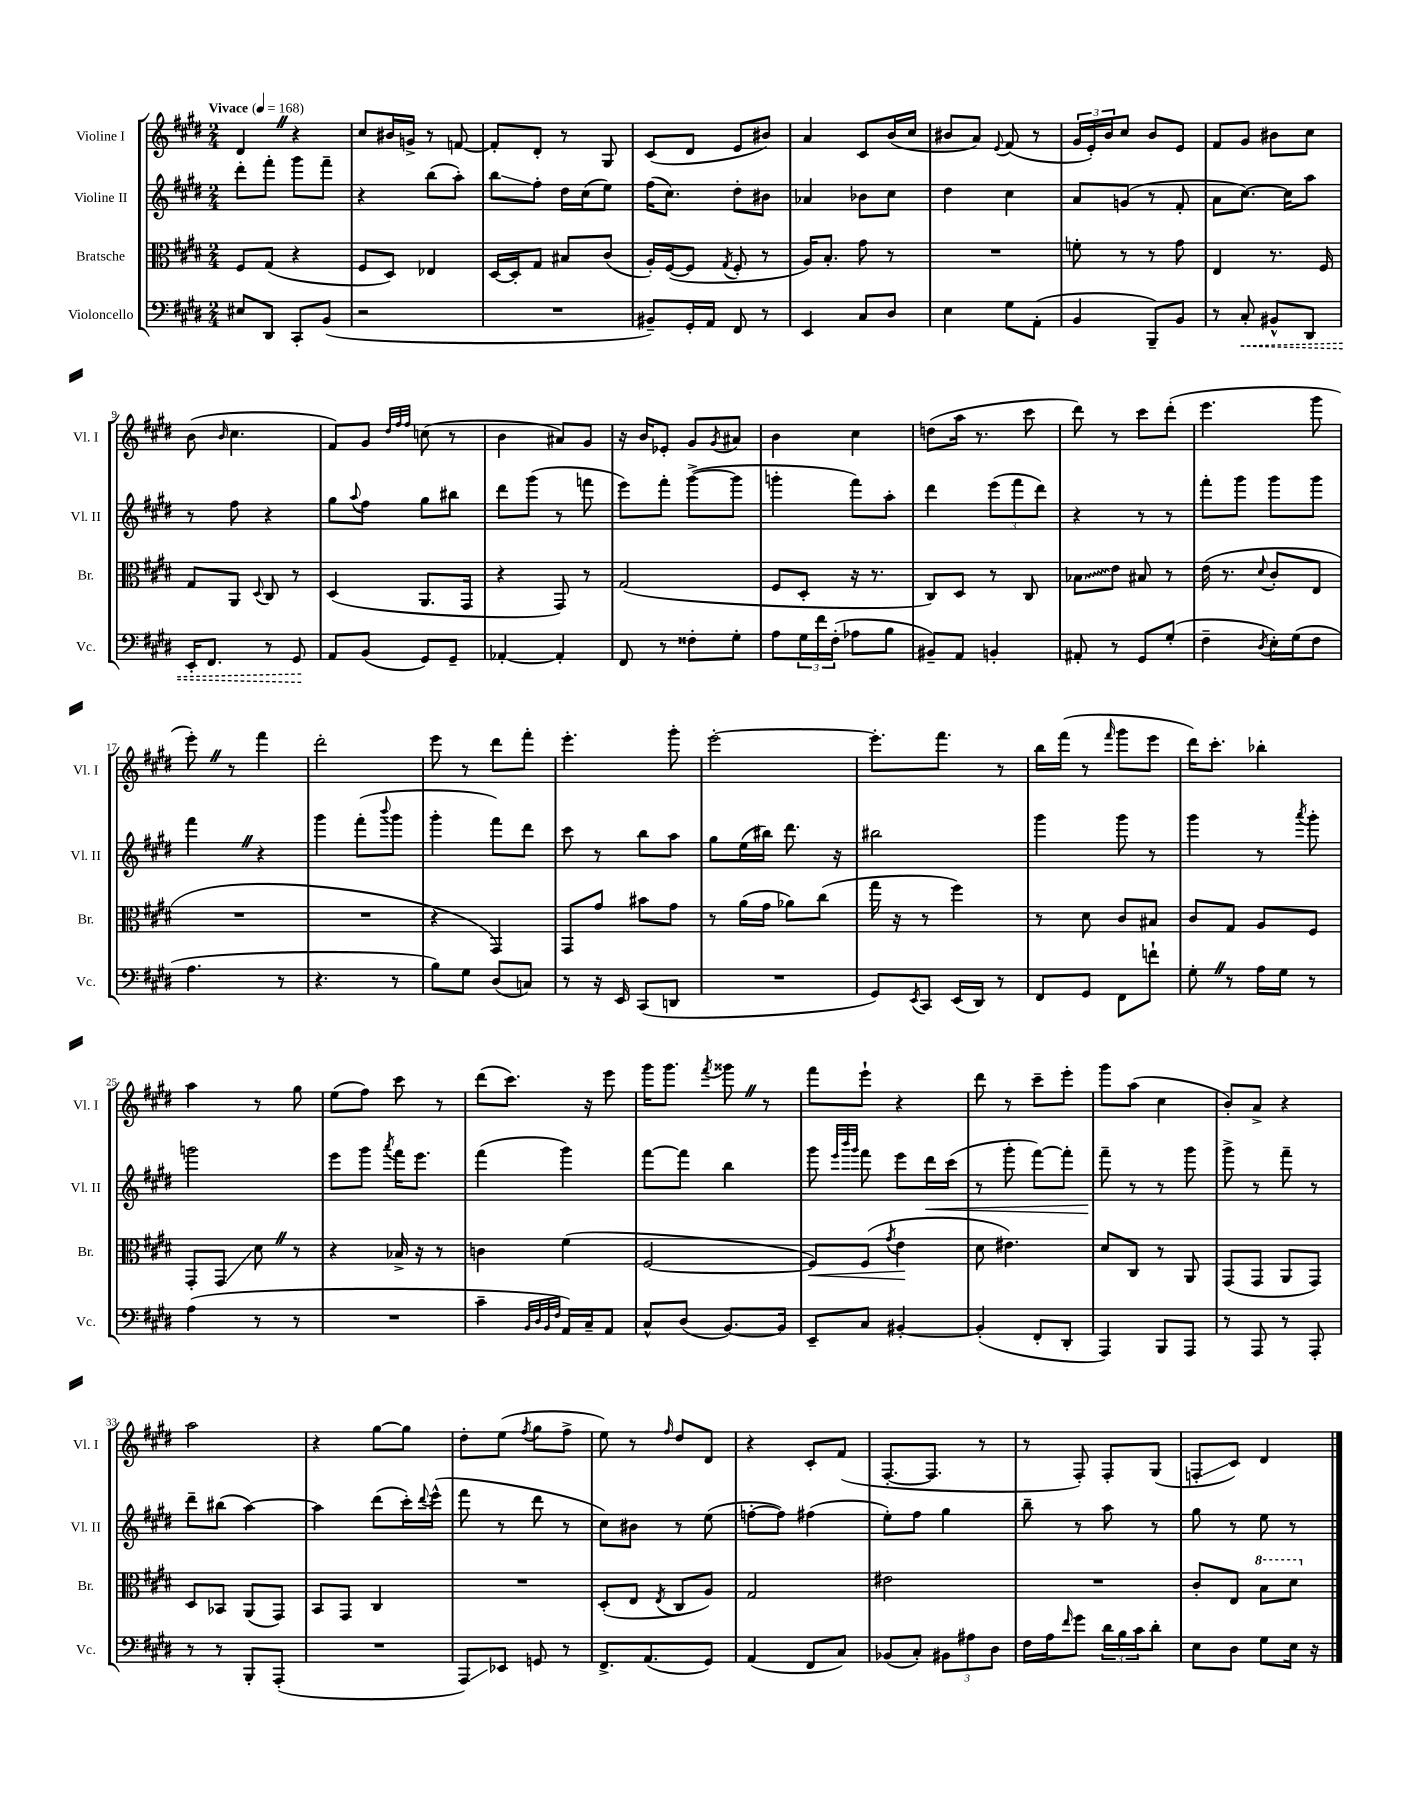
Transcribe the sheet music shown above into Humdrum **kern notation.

**kern	**kern	**kern	**kern
*staff4	*staff3	*staff2	*staff1
*clefF4	*clefC3	*clefG2	*clefG2
*k[f#c#g#d#]	*k[f#c#g#d#]	*k[f#c#g#d#]	*k[f#c#g#d#]
*M2/4	*M2/4	*M2/4	*M2/4
*MM168	*MM168	*MM168	*MM168
8E#	8F#	8ddd#'	4d#
8DD#	(8G#	8fff#'	.
8CC#'	4r	8ggg#	4r
(8BB	.	8fff#~	.
=	=	=	=
2r	8F#	4r	8cc#
.	8D#)	.	16b#
.	.	.	16g^
.	4E-	(8bb	8r
.	.	8aa')	[8f
=	=	=	=
2r	[16D#	8bb	8f']
.	16D#']	.	.
.	8G#	8ff#'	8d#'
.	8B#	16dd#	8r
.	.	(16cc#	.
.	(8c#	8ee)	8G#
=	=	=	=
8BB#~)	16A')	(16ff#	(8c#
.	([16F#	8.cc#)	.
16GG#'	8F#]	.	8d#
16AA	.	.	.
.	8qG#	.	.
8FF#	8F#'	8dd#'	8e
8r	8r	8b#	8b#)
=	=	=	=
4EE	16A)	4a-	4a
.	8.B'	.	.
8C#	8g#	8b-	8c#
8D#	8r	8cc#	(16b
.	.	.	16cc#
=	=	=	=
4E	2r	4dd#	8b#
.	.	.	8a)
.	.	.	8qqe
8G#	.	4cc#	(8f#
(8AA'	.	.	8r
=	=	=	=
4BB	8f'	8a	24g#
.	.	.	24e')
.	.	.	24b
.	8r	(8g	8cc#
8BBB~)	8r	8r	8b
8BB	8g#	8f#'	8e
=	=	=	=
8r	4E	8a	8f#
8C#'	.	[8.cc#)	8g#
8BB#^^	8.r	.	8b#
.	.	16cc#]	.
8DD#	.	8aa	8cc#
.	16F#	.	.
=	=	=	=
16EE'	8G#	8r	(8b
8.FF#	.	.	.
.	.	.	16qqb
.	8AA	8ff#	4.cc#
.	8qqD#	.	.
8r	8C#	4r	.
8GG#	8r	.	.
=	=	=	=
8AA	(4D#	8gg#	8f#)
.	.	8qqaa	.
(8BB	.	8ff#	8g#
.	.	.	32qqdd#
.	.	.	32qqff#
.	.	.	32qqff#
8GG#)	8.AA	8gg#	(8cc
8GG#~	.	8bb#	8r
.	16GG#	.	.
=	=	=	=
[4AA-'	4r	8ddd#	4b
.	.	(8ggg#	.
4AA-']	8GG#)	8r	8a#)
.	8r	8fff	8g#
=	=	=	=
8FF#	(2G#	8eee)	16r
.	.	.	16b
8r	.	8fff#'	8e-'
8F##'	.	([8ggg#^	8g#
.	.	.	8qg#
8G#'	.	8ggg#]	8a#
=	=	=	=
8A	8F#	4ggg'	4b
24G#	8D#'	.	.
24f#	.	.	.
(24F#'	.	.	.
8A-	16r	8fff#)	4cc#
.	8.r	.	.
8B	.	8aa'	.
=	=	=	=
8BB#~)	8C#)	4ddd#	(8dd
8AA	8D#	.	16aa
.	.	.	8.r
4BB'	8r	(12eee	.
.	.	12fff#	.
.	8C#	.	8ccc#
.	.	12ddd#)	.
=	=	=	=
8AA#'	8B-	4r	8ddd#)
8r	8e	.	8r
8GG#	8B#	8r	8ccc#
(8G#'	8r	8r	(8ddd#'
=	=	=	=
4F#~	(16e	8fff#'	4.eee
.	8.r	.	.
.	.	8ggg#	.
8qD#	8qqd#	.	.
16E')	8c#'	8ggg#	.
(16G#	.	.	.
8F#	8E	8ggg#	8ggg#
=	=	=	=
4.A	2r	4fff#	8eee')
.	.	.	8r
.	.	4r	4fff#
8r	.	.	.
=	=	=	=
4.r	2r	4ggg#	2ddd#'
.	.	(8fff#'	.
.	.	8qqbbb	.
8r	.	8ggg#	.
=	=	=	=
8B)	4r	4ggg#'	8eee
8G#	.	.	8r
(8D#	4GG#)	8fff#)	8ddd#
8C)	.	8ddd#	8fff#'
=	=	=	=
8r	8GG#	8ccc#	4.eee'
16r	8g#	8r	.
16EE	.	.	.
(8CC#	8b#	8bb	.
8DD	8g#	8aa	8ggg#'
=	=	=	=
2r	8r	8gg#	[2eee'
.	(16a	(16ee	.
.	16g#	16bb#)	.
.	8a-)	8.ddd#	.
.	(8cc#	.	.
.	.	16r	.
=	=	=	=
8GG#)	16gg#	2bb#	8.eee']
.	16r	.	.
8qEE	.	.	.
8CC#	8r	.	.
.	.	.	8.fff#
(16EE	4ff#)	.	.
16DD#)	.	.	.
8r	.	.	8r
=	=	=	=
8FF#	8r	4ggg#	16bb
.	.	.	(16fff#
8GG#	8d#	.	8r
.	.	.	16qqfff#
8FF#	8c#	8ggg#	8ggg#
8f`	8B#	8r	8eee
=	=	=	=
8G#'	8c#	4ggg#	16ddd#)
.	.	.	8.ccc#'
8r	8G#	.	.
16A	8A	8r	4bb-'
16G#	.	.	.
.	.	8qaaa	.
8r	8F#	8ggg#'	.
=	=	=	=
(4A	8GG#'	2ggg	4aa
.	8GG#	.	.
8r	8d#	.	8r
8r	8r	.	8gg#
=	=	=	=
2r	4r	8eee	(8ee
.	.	8ggg#	8ff#)
.	.	8qaaa	.
.	16B-^	16fff#	8ccc#
.	16r	8.eee	.
.	8r	.	8r
=	=	=	=
4c#~	4c	(4fff#	(8ddd#
.	.	.	8.ccc#)
32qqBB	.	.	.
32qqD#	.	.	.
32qqBB	.	.	.
32qqF#	.	.	.
16AA)	(4f#	4ggg#)	.
16C#~	.	.	16r
8AA	.	.	8eee
=	=	=	=
8C#^^	[2F#	[8fff#	16ggg#
.	.	.	8.ggg#
(8D#	.	8fff#]	.
.	.	.	8qfff#
[8.BB)	.	4bb	8ggg##
.	.	.	8r
16BB]	.	.	.
=	=	=	=
8EE~	8F#])	8ggg#	8fff#
.	.	32qqeee	.
.	.	32qqbbb	.
.	.	32qqggg#	.
8C#	(8F#	8fff#	8eee`
.	8qg#	.	.
[4BB#'	4e	8eee	4r
.	.	16ddd#	.
.	.	(16ccc#	.
=	=	=	=
(4BB#']	8d#	8r	8ddd#
.	4.e#)	8ggg#'	8r
8FF#'	.	[8fff#)	8ccc#~
8DD#'	.	8fff#']	8eee'
=	=	=	=
4AAA)	8d#	8fff#~	8ggg#
.	8C#	8r	(8aa
8BBB	8r	8r	4cc#
8AAA	8AA	8ggg#	.
=	=	=	=
8r	(8GG#	8ggg#^	8b')
8AAA	8GG#	8r	8a^
8r	8AA	8fff#~	4r
8AAA'	8GG#)	8r	.
=	=	=	=
8r	8D#	8ddd#~	2aa
8r	8BB-	(8bb#	.
8BBB'	(8AA	[4aa)	.
(8AAA'	8GG#)	.	.
=	=	=	=
2r	8BB	4aa]	4r
.	8GG#	.	.
.	4C#	(8ddd#	[8gg#
.	.	16ccc#')	8gg#]
.	.	8qqddd#	.
.	.	(16eee^^	.
=	=	=	=
8AAA)	2r	8fff#	8dd#'
8EE-	.	8r	(8ee
.	.	.	8qff#
8GG	.	8ddd#	8gg#
8r	.	8r	8ff#^
=	=	=	=
8.FF#^	(8D#'	8cc#)	8ee)
.	8E	8b#	8r
(8.AA	.	.	.
.	8qE	.	16qqff#
.	8C#	8r	8dd#
8GG#)	8A)	(8ee	8d#
=	=	=	=
(4AA	2G#	[8ff'	4r
.	.	8ff])	.
8FF#	.	(4ff#	8c#'
8C#)	.	.	(8f#
=	=	=	=
(8BB-	2e#	8ee')	[8.F#'
8C#')	.	8ff#	.
.	.	.	8.F#]
12BB#	.	4gg#	.
12A#	.	.	.
.	.	.	8r
12D#	.	.	.
=	=	=	=
16F#	2r	8bb~	8r
16A	.	.	.
16qqf#	.	.	.
8g#	.	8r	8F#')
24d#	.	8aa	8F#'
24B	.	.	.
24c#	.	.	.
8d#'	.	8r	(8G#
=	=	=	=
8E	8c#'	8gg#	8F'
8D#	8E	8r	8c#)
8G#	8b	8ee	4d#
16E	8dd#	8r	.
16r	.	.	.
==	==	==	==
*-	*-	*-	*-
